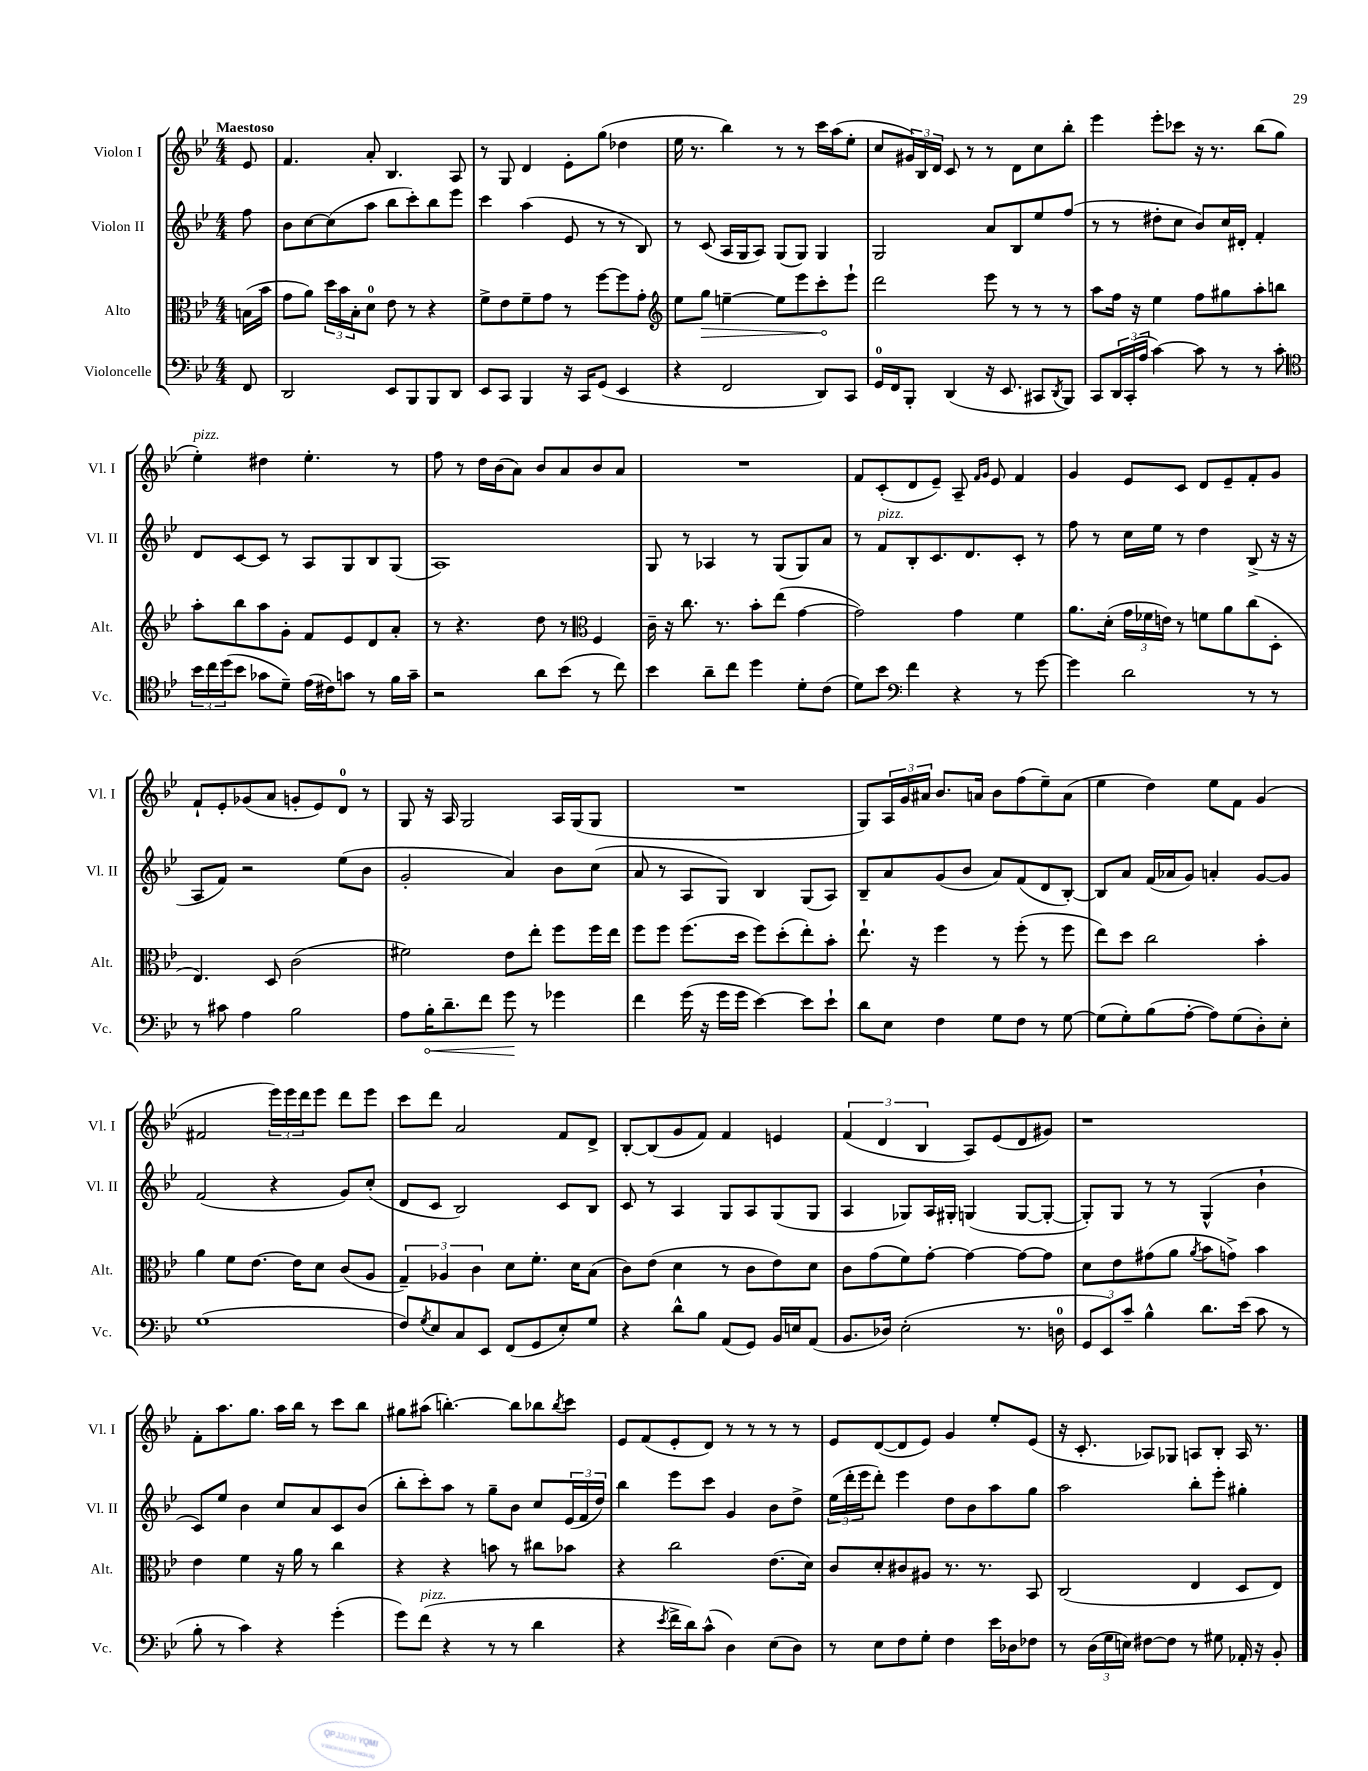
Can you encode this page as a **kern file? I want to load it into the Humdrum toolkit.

**kern	**kern	**kern	**kern
*staff4	*staff3	*staff2	*staff1
*clefF4	*clefC3	*clefG2	*clefG2
*k[b-e-]	*k[b-e-]	*k[b-e-]	*k[b-e-]
*M4/4	*M4/4	*M4/4	*M4/4
8FF/	(16B\LL	8ff\	8e-/
.	16b-\JJ	.	.
=	=	=	=
2DD/	8g\L	8b-\L	4.f/
.	8a\J)	[8cc\	.
.	24dd\LL	(8cc\]	.
.	24b-\	.	.
.	24B-'\J	.	.
.	8d\J	8aa\J	8a'/
8EE-/L	8e-\	8bb-\L	4.B-/
8BBB-/	8r	8ccc'\)	.
8BBB-/	4r	8bb-\	.
8DD/J	.	8eee-\J	8A/
=	=	=	=
8EE-/L	8f^\L	4ccc\	8r
8CC/J	8e-\	.	8G/
4BBB-/	8f~\	(4aa\	4d/
.	8g\J	.	.
16r	8r	8e-/	8e-'\L
16CC/LK	.	.	.
(8GG/J	[8ff\L	8r	(8gg\J
4EE-/	8ff\]	8r	4dd-\
.	8g'\J	8B-/)	.
=	=	=	=
*	*clefG2	*	*
4r	8ee-\L	8r	16ee-\
.	.	.	8.r
.	8gg\J	(8c/	.
2FF/	[4ee~\	16A/LL	4bb-\)
.	.	16G/J	.
.	.	8A/J)	.
.	8ee\]L	(8G/L	8r
.	8eee-\	8G/J)	8r
8DD/L)	8ccc'\	4G/	16ccc\LL
.	.	.	(16aa\J
8CC/J	8eee-`\J	.	8ee-'\J
=	=	=	=
16GG/LL	2ddd\	2G/	8cc/L
16FF/J	.	.	.
8BBB-'/J	.	.	24g#/L)
.	.	.	24B-/
.	.	.	24d/JJ
(4DD/	.	.	8c/
.	.	.	8r
16r	8eee-\	8a/L	8r
8.EE-/	.	.	.
.	8r	8B-/	8d\L
8CC#/L	8r	8ee-/	8cc\
8qDD/	.	.	.
8BBB-/J)	8r	(8ff/J	8bb-'\J
=	=	=	=
8CC/L	8aa\L	8r	4eee-\
24DD/L	16ff\Jk	8r	.
(24CC'/	.	.	.
.	16r	.	.
24A/JJ	.	.	.
[4c\)	4ee-\	8dd#'\L	8eee-'\L
.	.	8cc\J	8ccc-\J
8c\]	8ff\L	8b-/L)	16r
.	.	.	8.r
8r	8gg#\	16cc/L	.
.	.	16d#'/JJ	.
8r	8aa'\	4f'/	(8bb-\L
8c'\	8bb\J	.	8gg\J
=	=	=	=
*clefC4	*	*	*
24b-\LL	8aa'\L	8d/L	4ee-'\)
24cc\	.	.	.
(24dd\J	.	.	.
8b-\J	8bb-\	[8c/	.
8g-\L	8aa\	8c/]J	4dd#\
8d~\J)	8g'\J	8r	.
(16e-\LL	8f/L	8A/L	4.ee-'\
16c#\J)	.	.	.
8g\J	8e-/	8G/	.
8r	8d/	8B-/	.
16f\LL	8a'/J	(8G/J	8r
16g~\JJ	.	.	.
=	=	=	=
2r	8r	1A)	8ff\
.	4.r	.	8r
.	.	.	16dd\LL
.	.	.	(16b-\J
.	.	.	8a\J)
8a\L	8dd\	.	8b-/L
(8b-\J	8r	.	8a/
*	*clefC3	*	*
8r	4F/	.	8b-/
8cc\)	.	.	8a/J
=	=	=	=
4b-\	16c~\	8G/	1r
.	16r	.	.
.	8.cc\	8r	.
8a~\L	.	4A-/	.
.	8.r	.	.
8cc\J	.	.	.
4dd\	8b-'\L	8r	.
.	(8ee-\J	(8G/L	.
8d'\L	[4g\	8G/)	.
(8c\J	.	8a/J	.
=	=	=	=
8d\L)	2g\])	8r	8f/L
8b-\J	.	8f/L	(8c'/
*clefF4	*	*	*
4f\	.	8B-'/	8d/
.	.	8.c/	8e-~/J)
4r	4g\	.	8A~/
.	.	8.d/	.
.	.	.	16qqf/LL
.	.	.	16qqg/JJ
.	.	.	8e-/
8r	4f\	8c'/J	4f/
[8g\	.	8r	.
=	=	=	=
4g\]	8.a\L	8ff\	4g/
.	.	8r	.
.	(16d'\Jk	.	.
2d\	24g\LL	16cc\LL	8e-/L
.	24f-\	.	.
.	.	16ee-\JJ	.
.	24e\JJ)	.	.
.	8r	8r	8c/J
.	8f\L	4dd\	8d/L
.	8a\	.	8e-~/
8r	(8cc\	(8B-^/	8f'/
8r	8D'\J	16r	8g/J
.	.	16r	.
=	=	=	=
8r	4.E-/)	8A/L	8f`/L
8c#\	.	8f/J)	8e-'/
4A\	.	2r	(8g-/
.	8D/	.	8a/J
2B-\	(2c\	.	8g'/L
.	.	.	8e-/)
.	.	(8ee-\L	8d/J
.	.	8b-\J	8r
=	=	=	=
8A\L	2f#\)	2g'/	8G/
16B-'\K	.	.	16r
8.d~\	.	.	16A/
.	.	.	2G/
8f\J	.	.	.
8g\	8e-\L	4a/)	.
8r	8ee-'\J	.	.
4g-\	8ff\L	8b-\L	16A/LL
.	.	.	(16G/J
.	16ff\L	(8cc\J	8G/J
.	16ee-\JJ	.	.
=	=	=	=
4f\	8ff\L	8a/	1r
.	8ff\J	8r	.
(16g\	(8.ff\L	8A/L	.
16r	.	.	.
16g\LL	.	8G/J)	.
16g\JJ	16dd\Jk	.	.
[4e-\)	8ff\L)	4B-/	.
.	(8dd'\	.	.
8e-\]L	8ee-'\)	(8G/L	.
8e-`\J	8b-'\J	8A/J)	.
=	=	=	=
8d\L	8.ee-`\	8B-~/L	8G/L)
8E-\J	.	8a/	24A/L
.	.	.	24g/
.	16r	.	.
.	.	.	24a#/JJ
4F\	4ff\	(8g/	8.b-/L
.	.	8b-/J	.
.	.	.	16a/Jk
8G\L	8r	8a/L)	8b-\L
8F\J	(8ff'\	(8f/	(8ff\
8r	8r	8d/	8ee-~\)
[8G\	8ff\	[8B-'/J)	(8a\J
=	=	=	=
(8G\]L	8ee-\L)	8B-/]L	4ee-\
8G'\)	8dd\J	8a/J	.
(8B-\	2cc\	(16f/LL	4dd\)
.	.	16a-/J	.
[8A'\J	.	8g/J)	.
8A\]L)	.	4a'/	8ee-\L
(8G\	.	.	8f\J
8D'\)	4b-'\	[8g/L	(4g/
8E-'\J	.	8g/]J	.
=	=	=	=
(1G	4a\	(2f/	2f#/
.	8f\L	.	.
.	[8.e-\J	.	.
.	.	4r	24eee-\LL)
.	.	.	24eee-\
.	16e-\]LK	.	.
.	.	.	24ddd\J
.	8d\J	.	8eee-\J
.	(8c/L	8g/L)	8ddd\L
.	8A/J	(8cc'/J	8eee-\J
=	=	=	=
8F/L)	6G~/)	8d/L	8ccc\L
8qG/	.	.	.
8E-/	.	8c/J	8ddd\J
.	6A-/	.	.
8C/	.	2B-/)	2a/
.	6c\	.	.
8EE-/J	.	.	.
(8FF/L	8d\L	.	.
8GG/	8.f'\J	.	.
8E-'/)	.	8c/L	8f/L
.	16d\LK	.	.
8G/J	(8B-\J	8B-/J	8d^/J
=	=	=	=
4r	8c\L)	8c/	[8B-'/L
.	(8e-\J	8r	(8B-/]
8d^^\L	4d\	4A/	8g/
8B-\J	.	.	8f/J)
(8AA/L	8r	8G/L	4f/
8GG/J)	8c\L	8A/	.
16BB-/LL	8e-\)	(8G/	4e/
16E/J	.	.	.
(8AA/J	8d\J	8G/J	.
=	=	=	=
8.BB-/L	8c\L	4A/	(6f/
.	(8g\	.	.
.	.	.	6d/
16D-/Jk)	.	.	.
(2E-'\	8f\)	8G-/L)	.
.	.	.	6B-/
.	[8g'\J	16A/L	.
.	.	16G#'/JJ	.
.	4g\_	(4G/	8A/L)
.	.	.	(8e-/
8.r	8g\_L	[8G/L	8d/
.	8g\]J	8G'/_J	8g#/J)
16D\	.	.	.
=	=	=	=
12GG/L	8d\L	8G'/]L)	1r
12EE-/)	.	.	.
.	8e-\	8G/J	.
12c~/J	.	.	.
4B-^^\	(8g#\	8r	.
.	8a\J	8r	.
.	8qa/	.	.
8.d\L	8b-\L	(4G^^/	.
.	8g^\J)	.	.
(16e-\Jk	.	.	.
8c\	4b-\	4b-`\	.
8r	.	.	.
=	=	=	=
8B-'\	4e-\	8c/L)	8f'\L
8r	.	8ee-/J	8.aa\
4c\)	4f\	4b-\	.
.	.	.	8.gg\J
4r	16r	8cc/L	16aa\LL
.	16a\	.	16bb-\JJ
.	8r	8a/	8r
(4g'\	4cc\	8c/	8ccc\L
.	.	(8b-/J	8bb-\J
=	=	=	=
8g\L)	4r	8bb-'\L	8gg#\L
(8f\J	.	8ccc'\)	(8aa#\J
4r	4r	8aa\J	[4.bb'\)
.	.	8r	.
8r	8b\	8gg~\L	.
8r	8r	8b-\J	8bb\]L
4d\	8cc#\L	8cc/L	8bb-\
.	.	.	8qbb-/
.	8b-\J	(24e-/L	8ccc\J
.	.	24f/	.
.	.	24dd/JJ)	.
=	=	=	=
4r	4r	4bb-\	8e-/L
.	.	.	(8f/
8qe-/	.	.	.
16f^\LL	2cc\	8eee-\L	8e-'/
16d\J)	.	.	.
(8c^^\J	.	8ccc\J	8d/J)
4D\)	.	4g/	8r
.	.	.	8r
(8E-\L	(8.e-\L	8b-\L	8r
8D\J)	.	8dd^\J	8r
.	16d\Jk)	.	.
=	=	=	=
8r	8c/L	(24ee-\LL	8e-/L
.	.	24ddd'\	.
.	.	24eee-\J	.
8E-\L	8d'/	8ddd'\J)	([8d/
8F\	8c#/	4eee-\	8d/]
8G'\J	8A#/J	.	8e-/J)
4F\	8.r	8dd\L	4g/
.	.	8b-\	.
.	8.r	.	.
16e-\LL	.	8aa\	8ee-'/L
16D-\J	.	.	.
8F-\J	8BB-/	8gg\J	(8e-/J
=	=	=	=
8r	(2C/	2aa\	16r
.	.	.	8.c'/
(24D\LL	.	.	.
24G\	.	.	.
24E\JJ)	.	.	.
[8F#\L	.	.	8A-/L)
8F#\]J	.	.	8G-/J
8r	4E-/	8bb-'\L	8A/L
8G#\	.	8eee-'\J	8B-'/J
16AA-'/	8D/L	4gg#'\	16A/
16r	.	.	8.r
8BB-'/	8E-/J)	.	.
==	==	==	==
*-	*-	*-	*-
